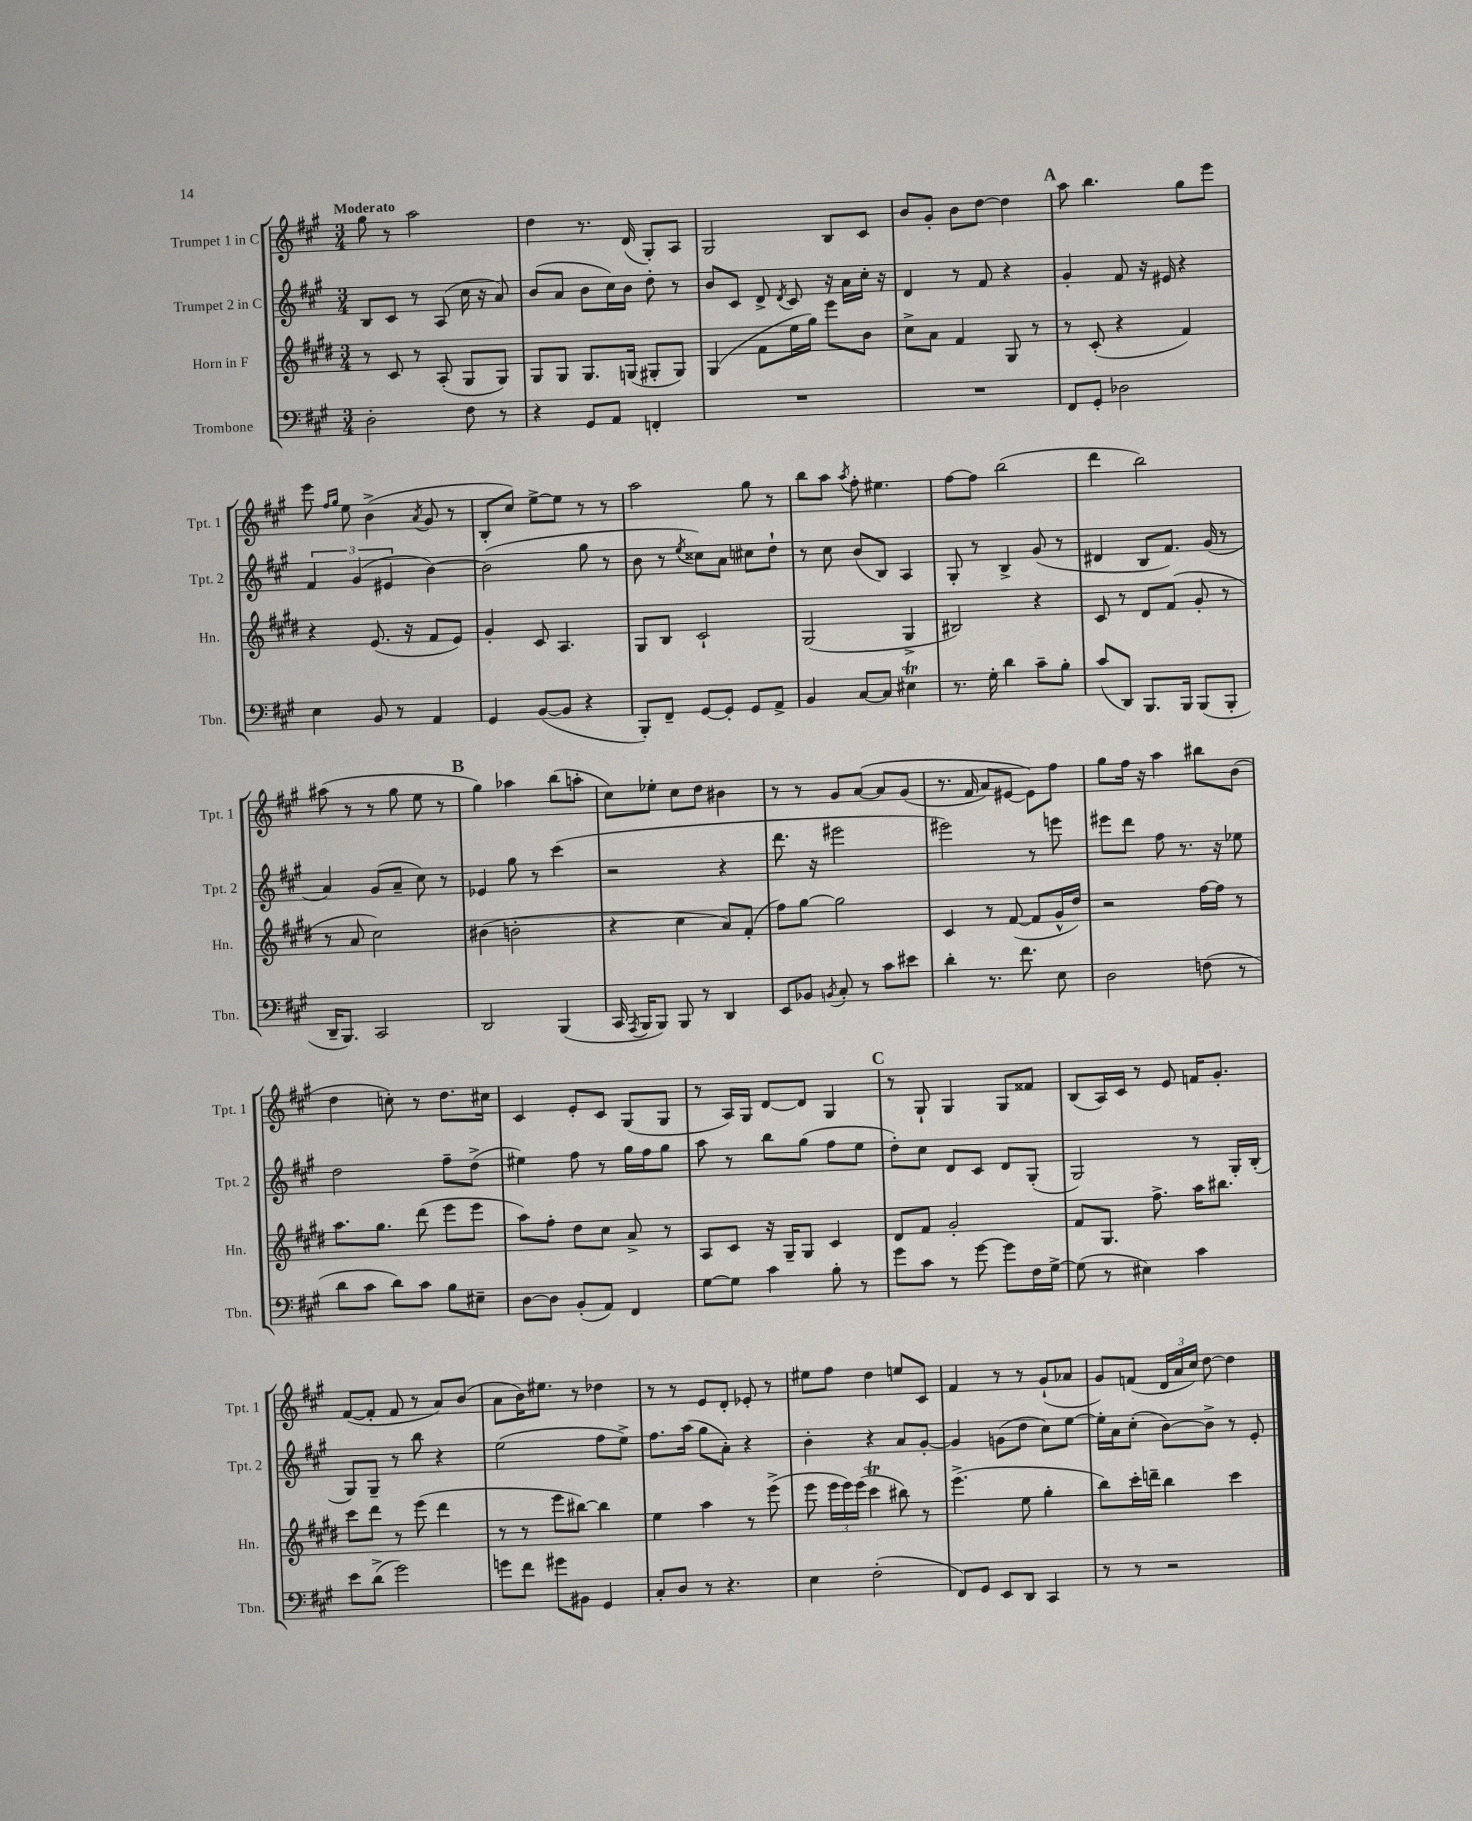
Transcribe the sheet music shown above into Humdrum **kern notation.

**kern	**kern	**kern	**kern
*staff4	*staff3	*staff2	*staff1
*clefF4	*clefG2	*clefG2	*clefG2
*k[f#c#g#]	*k[f#c#g#d#]	*k[f#c#g#]	*k[f#c#g#]
*M3/4	*M3/4	*M3/4	*M3/4
2D'	8r	8B	8gg#
.	8c#	8c#	8r
.	8r	8r	2aa
.	(8A'	(8A	.
8F#	8G#	16cc#	.
.	.	16r	.
8r	8G#)	8a)	.
=	=	=	=
4r	8G#	(8b	4dd
.	8G#	8a	.
8GG#	8.G#	8b	8.r
8AA	.	16cc#)	.
.	(16G	16b	(16d
4FF'	8G#'	8dd'	8G#')
.	8G#)	8r	8A
=	=	=	=
2.r	(4G#	8b	2G#
.	.	8c#	.
.	8f#	8d^	.
.	.	8qd	.
.	16ee	8c#	.
.	16gg#)	.	.
.	8eee	16r	8B
.	.	16a	.
.	8b	16cc#'	8c#
.	.	16r	.
=	=	=	=
2.r	8cc#^	4d	8b
.	8a	.	8g#'
.	4f#	8r	8b
.	.	8f#	[8dd
.	8G#	4r	4dd]
.	8r	.	.
=	=	=	=
8FF#	8r	4g#'	8aa
8GG#'	(8c#'	.	4.bb
2D-	4r	8f#	.
.	.	16r	.
.	.	16e#	.
.	4f#)	4r	8gg#
.	.	.	8eee
=	=	=	=
4E	4r	6f#	8eee
.	.	.	16qqff#
.	.	.	16qqgg#
.	.	.	8ee
.	.	(6g#	.
8BB	(8.e	.	(4b^
.	.	6e#	.
8r	.	.	.
.	16r	.	.
.	.	.	8qa
4AA	8f#	[4b)	8g#
.	8e)	.	8r
=	=	=	=
4GG#	4g#'	(2b]	8B'
.	.	.	8cc#)
([8BB	8c#	.	[8ee^
8BB]	4.A	.	8ee]
4r	.	8gg#	8r
.	.	8r	8r
=	=	=	=
8BBB')	8G#	8b	2aa
8FF#~	8B	8r	.
.	.	8qee	.
[8GG#	2c#`	8cc##)	.
8GG#']	.	8a	.
8GG#	.	8cc#	8gg#
8AA^	.	8dd`	8r
=	=	=	=
4BB	(2G#	8r	8bb
.	.	8cc#	8aa
.	.	.	8qaa
[8C#	.	(8b	8ff#'
8C#]	.	8B)	4.ee#
4E#	4G#^	4A	.
=	=	=	=
8.r	2B#)	8G#'	[8ff#
.	.	8r	8ff#]
16G#'	.	.	.
4d	.	4B^	(2bb
8c#~	4r	(8g#	.
8B'	.	8r	.
=	=	=	=
(8c#	8c#	4d#	4ddd
8DD)	8r	.	.
8.BBB	8d#	8B	2bb)
.	(8f#	8.f#)	.
16BBB	.	.	.
(8BBB	8g#'	.	.
.	.	(16g#	.
8BBB'	8r	8r	.
=	=	=	=
16DD~	8r	4a)	(8aa#
8.BBB)	.	.	.
.	8a	.	8r
2CC#	2cc#)	(8g#	8r
.	.	8a~	8gg#
.	.	8cc#)	8ee
.	.	8r	8r
=	=	=	=
2DD	(4b#	4e-	4gg#)
.	2b'	8gg#	4aa-
.	.	8r	.
(4BBB	.	(4ccc#	(8bb
.	.	.	8aa'
=	=	=	=
16CC#	4r	2r	8cc#)
8qAAA	.	.	.
16BBB	.	.	.
8BBB)	.	.	8ee-'
8BBB	4cc#	.	8cc#
8r	.	.	8dd
4DD	8a)	4r	4b#
.	(8f#'	.	.
=	=	=	=
8EE	8ff#)	8.ddd	8r
8BB-	[8gg#	.	8r
.	.	16r	.
8qBB	.	.	.
8C#'	2gg#]	2eee#	8g#
8r	.	.	&([8a
8c#	.	.	8a]
8e#	.	.	(8g#
=	=	=	=
4d'	4c#	2eee#)	8.r
.	.	.	16f#
8.r	8r	.	8a)
.	([8f#	.	[8e#
8.f#	.	.	.
.	8f#]	8r	8e#]&)
8E	16g#^^	8eee	8ff#
.	16dd#)	.	.
=	=	=	=
2D	2r	8eee#	8gg#
.	.	8ddd	16ff#
.	.	.	16r
.	.	8ff#	4aa
.	.	8.r	.
(8F	[16ff#	.	8bb#
.	16ff#]	16r	.
8r	8r	8ee-	(8b
=	=	=	=
8d	8.aa	2dd	4dd
8c#	.	.	.
.	8.gg#	.	.
8d)	.	.	8cc')
8c#	(8ddd#	.	8r
8B	8eee	8ff#~	8.dd
8E#~	8eee	(8dd^	.
.	.	.	16cc#
=	=	=	=
[8D	8aa)	4ee#)	4c#
8D]	8ff#'	.	.
(8BB'	8dd#	8ff#	8e'
8AA)	8cc#	8r	8c#
4FF#	8a^	16gg#	(8G#
.	.	16ff#	.
.	8r	8gg#	8G#
=	=	=	=
[8G#	8A	8aa	8r
8G#]	8c#	8r	16A)
.	.	.	16G#
4c#	16r	8bb	[8d
.	16G#~	.	.
.	8G#	(8gg#	8d]
8B'	4c#	8ff#	4G#
8r	.	8ee	.
=	=	=	=
8g#	8d#	8dd')	8r
8c#	8f#	8cc#	8G#`
8r	2g#'	8d	4G#
[8g#	.	8c#	.
8g#]	.	8d	8G#
16F#	.	(8G#'	8f##
[16G#^	.	.	.
=	=	=	=
(8G#]	8f#	2G#)	(8B
8r	8.G#	.	16A)
.	.	.	16c#
4E#)	.	.	8r
.	8.ff#^	.	.
.	.	.	8e
4c#	16aa	8r	16f
.	8.bb#	.	8.g#'
.	.	16G#'	.
.	.	(16B'	.
=	=	=	=
8e	8ccc#	8G#)	([8f#
(8d^	8ddd#	8G#~	8f#']
2g#)	8r	8r	8f#
.	(8eee	8bb	8r
.	4ddd#	4r	8a)
.	.	.	(8b
=	=	=	=
8g	8r	(2ee	8a
8f#	8r	.	16b)
.	.	.	8.ee#
8g#	8eee	.	.
8BB#	[8bb#)	.	8r
4GG#	4bb#]	8ff#	4dd-
.	.	8ee^)	.
=	=	=	=
8C#'	4ee	8.ff#	8r
8D	.	.	8r
.	.	(16aa	.
8r	4aa	8gg#	8e
4.r	.	8a')	8d'
.	8r	4r	8e-'
.	(8eee^	.	8r
=	=	=	=
4E	8eee	4b'	8ee#
.	24eee	.	8ff#
.	24eee)	.	.
.	(24eee	.	.
(2F#'	4ccc#	4r	4dd
.	8bb#)	8a	8ee
.	8r	[8g#'	8c#
=	=	=	=
8FF#)	(4.eee^	4g#]	4f#
8GG#	.	.	.
8EE	.	(8g	8r
8DD	8ee	8dd	8r
4CC#	4gg#'	8cc#)	(8g#`
.	.	[8ee	8a-
=	=	=	=
8r	8bb)	16ee']	8g#)
.	.	16a	.
8r	16ccc#'	(8cc#'	(8f
.	16ddd~	.	.
2r	4bb	[8b)	24d
.	.	.	24a
.	.	.	24cc#)
.	.	8b^]	[8dd
.	4ccc#	8r	4dd]
.	.	8e'	.
==	==	==	==
*-	*-	*-	*-
